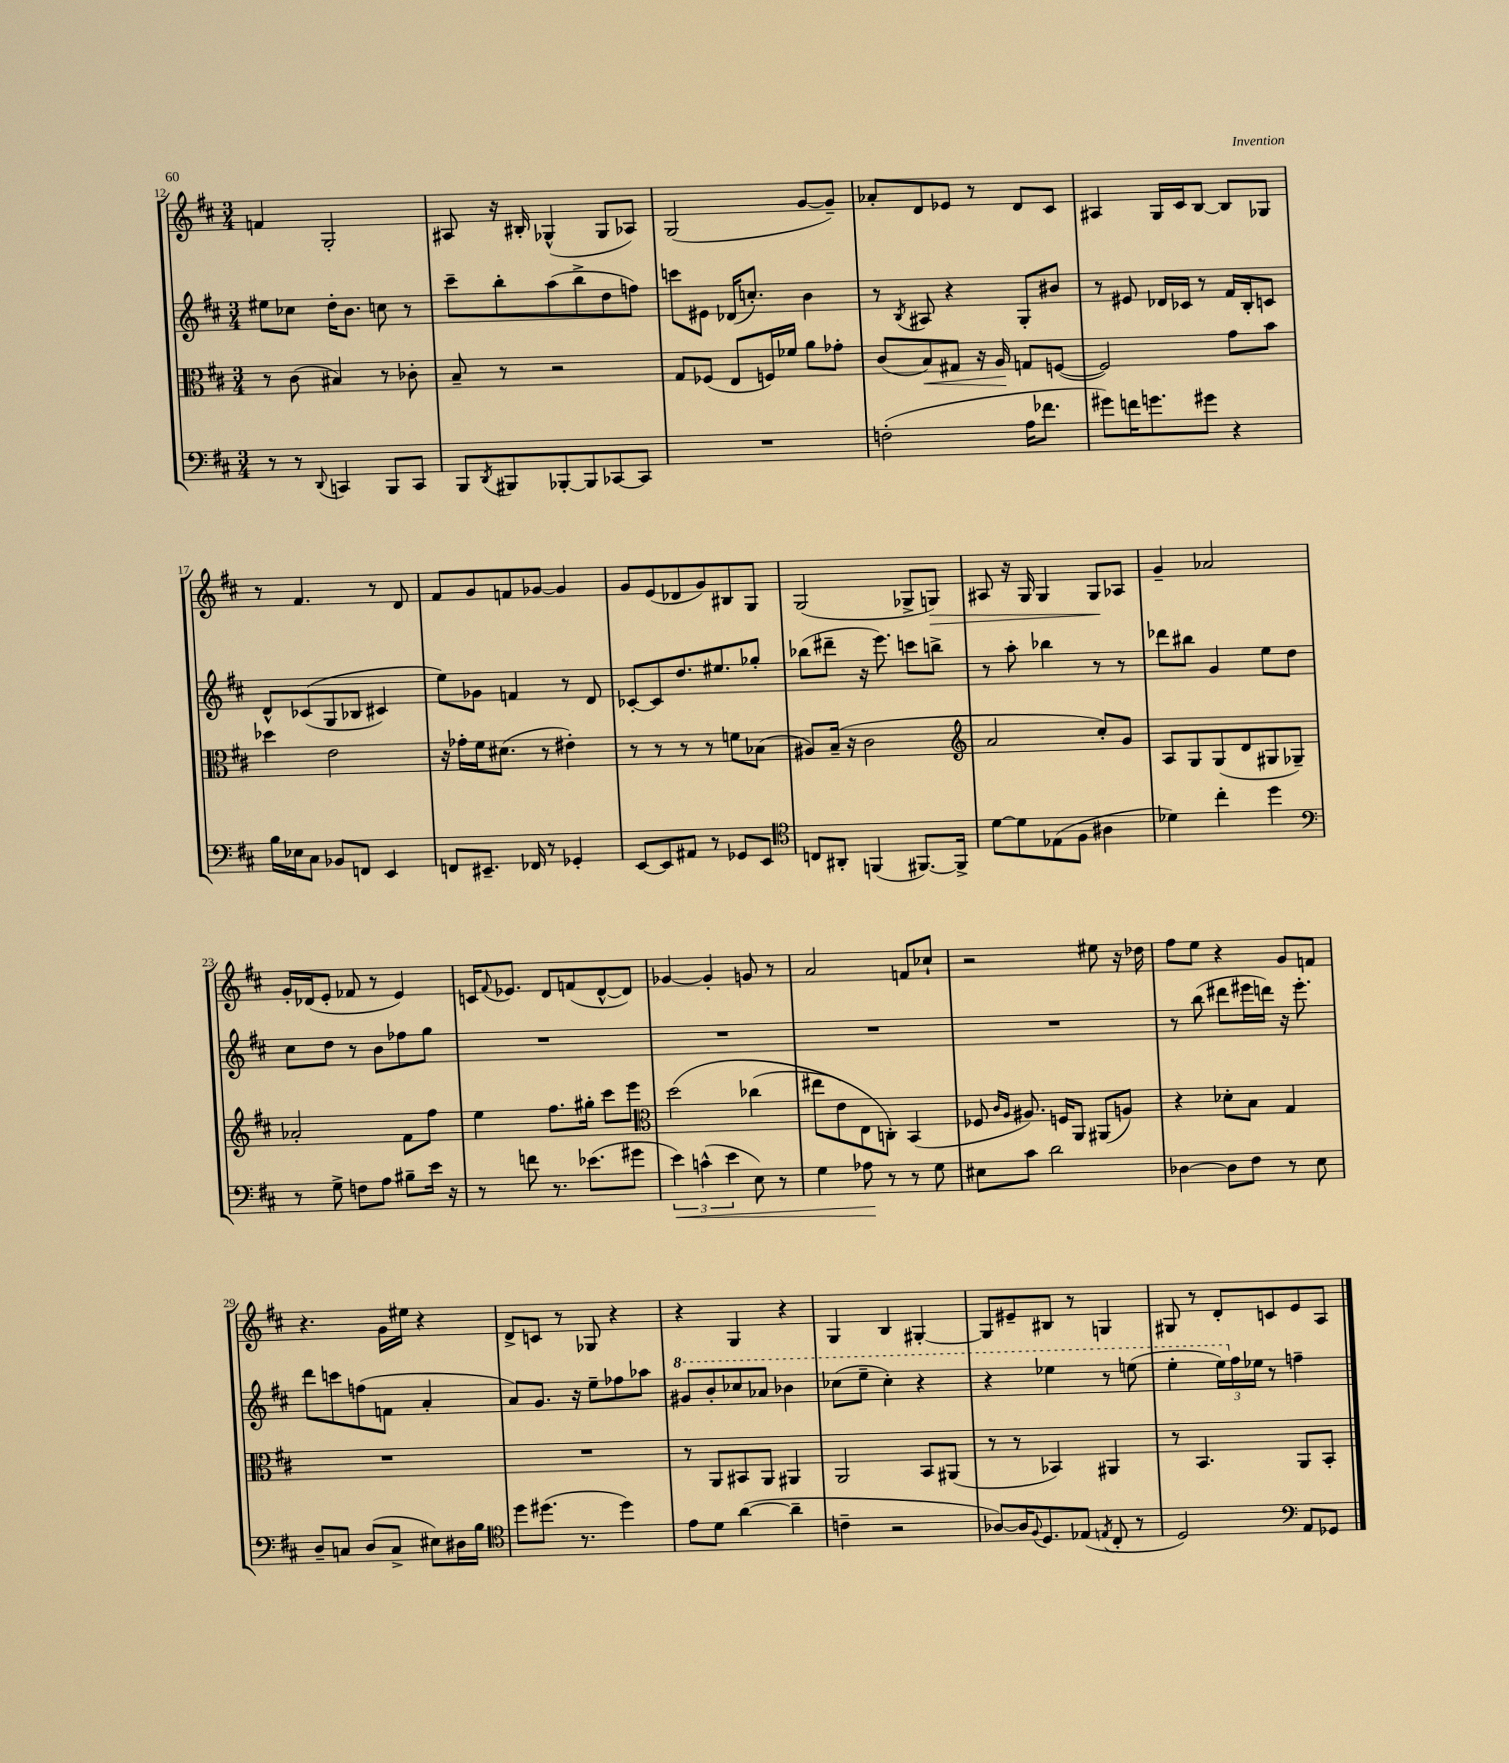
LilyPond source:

<<
\new StaffGroup <<
\new Staff = "s0" {
    \clef treble \key d \major \numericTimeSignature \time 3/4
    f'4 g2-. |
    ais8 r16 bis16-. ges4-^( ges8 aes8) |
    g2( g'8~ g'8--) |
    aes'8-. d'8 ees'8 r8 d'8 cis'8 |
    ais4 g16 cis'16 b8~ b8 ges8 |
    r8 fis'4. r8 d'8 |
    fis'8 g'8 f'8 ges'8~ ges'4 |
    g'8 e'8( des'8 g'8) bis8 g8 |
    g2( ges8-> g8\>) |
    ais8 r16 g16 g4 g8\! aes8 |
    g'4-- aes'2 |
    g'16-. des'16( e'8-. fes'8 r8 e'4) |
    c'16 \appoggiatura { fis'8 } ees'8. d'8 f'8( d'8~-^ d'8) |
    ges'4~ ges'4-. g'8 r8 |
    a'2 f'8 ces''8-! |
    r2 eis''8 r16 des''16 |
    fis''8 e''8 r4 g'8 f'8 |
    r4. g'16 eis''16 r4 |
    d'8-> c'8 r8 ges8 r4 |
    r4 g4 r4 |
    g4 b4 gis4~-. |
    gis8 eis'8-- bis8 r8 g4 |
    gis8 r8 d'8-. c'8 e'8 a8 \bar "|." |
}
\new Staff = "s1" {
    \clef treble \key d \major \numericTimeSignature \time 3/4
    eis''8 ces''8 d''16-. b'8. c''8 r8 |
    cis'''8-- b''8-. a''8( b''8-> d''8 f''8) |
    c'''8 eis'8 des'16( c''8.-.) b'4 |
    r8 \acciaccatura { b8 } ais8 r4 g8-. bis'8 |
    r8 eis'8 des'16 ces'16 r8 fis'16 b16-. c'8 |
    d'8-^ ces'8(\( g8 bes8 cis'4) |
    e''8\) ges'8 f'4 r8 d'8 |
    ces'8~-. ces'8 d''8. eis''8. ges''8-. |
    bes''8( dis'''8-- r16 e'''8.) c'''8 b''8-> |
    r8 a''8-. bes''4 r8 r8 |
    des'''8 bis''8 g'4 e''8 d''8 |
    cis''8 d''8 r8 b'8 fes''8 g''8 |
    R2. |
    R2. |
    R2. |
    R2. |
    r8 b''8( dis'''8 eis'''16 d'''16) r16 eis'''8.-. |
    d'''8 c'''8 f''8( f'8 a'4-. |
    a'8) g'8. r16 e''8-- fes''8 aes''8 |
    \ottava #1 gis''8 b''8-. ces'''8 aes''8 bes''4 |
    ces'''8( e'''8-- ces'''4-.) r4 |
    r4 ees'''4 r8 e'''8( |
    e'''4-. \tuplet 3/2 { e'''16) \ottava #0 fis''16 ees''16 } r8 f''4-- \bar "|." |
}
\new Staff = "s2" {
    \clef alto \key d \major \numericTimeSignature \time 3/4
    r8 cis'8( bis4) r8 ces'8-. |
    b8-- r8 r2 |
    g8 fes8( e8 f16) fes'16 a'8 ges'8-. |
    cis'8( b8\<) gis8 r16 a16\! g8 f8~( |
    f2) g'8 b'8 |
    des''4 e'2 |
    r16 ges'16-. fis'16 dis'8.( r8 eis'4-.) |
    r8 r8 r8 r8 f'8 bes8( |
    ais8) b16--( r16 cis'2 |
    \clef treble a'2 cis''8-.) g'8 |
    a8 g8 g8( d'8 gis8 ges8--) |
    aes'2-. fis'8 fis''8 |
    e''4 fis''8. gis''16-. cis'''8 e'''8 |
    \clef alto d''2\( ces''4( |
    eis''8 e'8) e8 c8-.\) b,4( |
    fes8 \grace { cis'16 a16 } ais8.) f16 a,8 ais,8( a8) |
    r4 des'8-. b8 g4 |
    R2. |
    R2. |
    r8 a,8 bis,8 a,8 ais,4 |
    a,2 b,8 ais,8( |
    r8 r8 bes,4) ais,4 |
    r8 b,4. a,8 b,8-. \bar "|." |
}
\new Staff = "s3" {
    \clef bass \key d \major \numericTimeSignature \time 3/4
    r8 r8 \appoggiatura { d,8 } c,4 b,,8 c,8 |
    b,,8 \acciaccatura { d,8 } bis,,8 bes,,8~-. bes,,8 ces,8~ ces,8 |
    R2. |
    f2-.( a16 fes'8. |
    gis'8) f'16 g'8. gis'8 r4 |
    b16 ees16 cis8 bes,8 f,8 e,4 |
    f,8 eis,8.-- fes,16 r8 ges,4-. |
    e,8~ e,8 ais,8 r8 ges,8 e,8 |
    \clef tenor c8 ais,8-. f,4( fis,8.~) fis,16-> |
    d'8~ d'8 ees8( fis8 ais4 |
    des'4) cis''4-. d''4 |
    \clef bass r8 g8-> f8 a8 bis8-- e'16 r16 |
    r8 f'8 r8. ees'8.( gis'8 |
    \tuplet 3/2 { e'4\<) c'4-^( e'4 } e8) r8 |
    g4 aes8\! r8 r8 g8 |
    eis8 cis'8 d'2 |
    des4~ des8 fis8 r8 e8 |
    d8-- c8 d8( c8-> eis8) dis16 b16 |
    \clef tenor d''8 dis''8.( r8. dis''4) |
    e'8 d'8 a'4~( a'4-- |
    c'4-- r2 |
    aes8~) aes16 \appoggiatura { fis8 } d8. ees8( \acciaccatura { e8 } cis8-. r8 |
    d2) \clef bass a,8 ges,8 \bar "|." |
}
>>
>>
\layout { \context { \Score currentBarNumber = #12 } }
